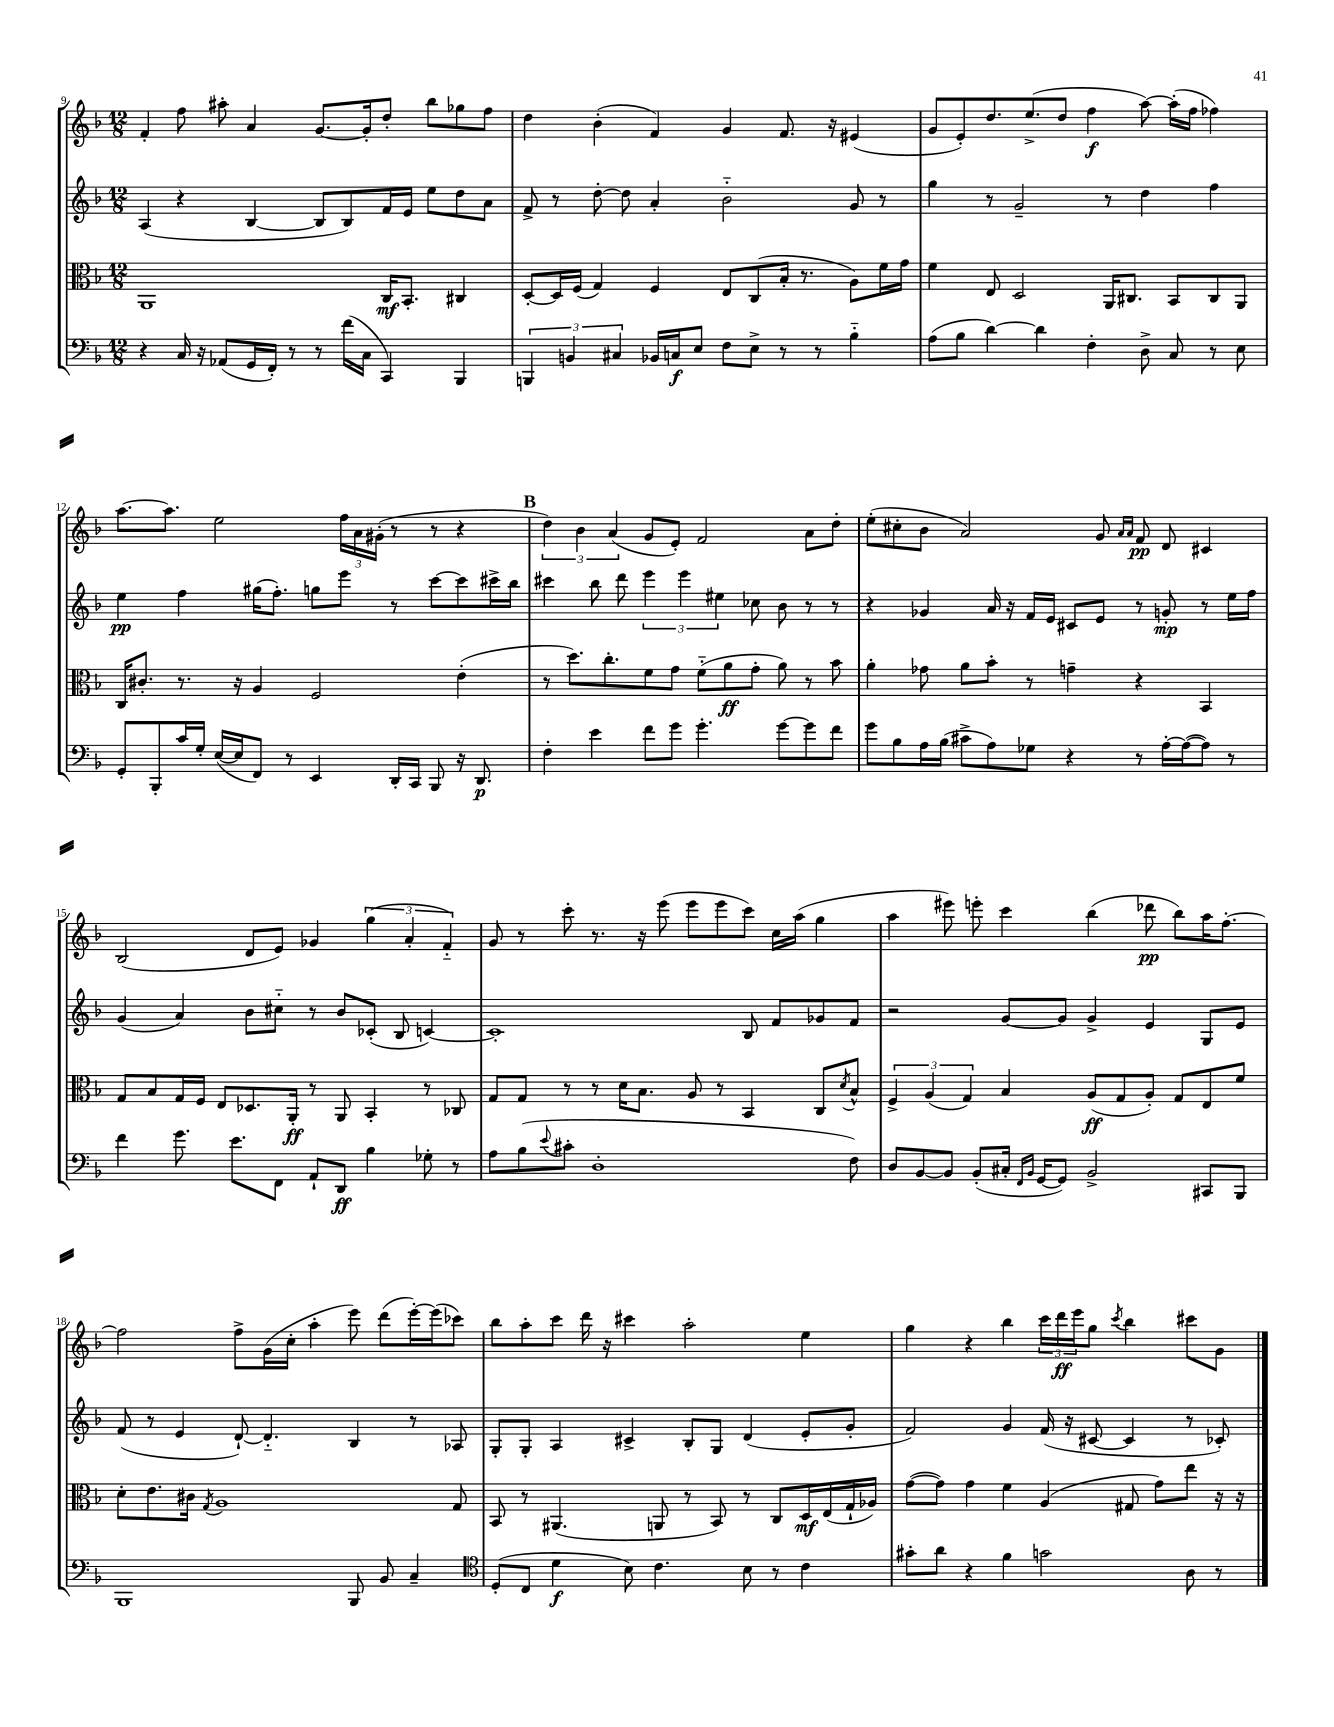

**kern	**dynam	**kern	**dynam	**kern	**dynam	**kern	**dynam
*part4	*part4	*part3	*part3	*part2	*part2	*part1	*part1
*staff4	*staff4	*staff3	*staff3	*staff2	*staff2	*staff1	*staff1
*clefF4	*	*clefC3	*	*clefG2	*	*clefG2	*
*k[b-]	*	*k[b-]	*	*k[b-]	*	*k[b-]	*
*M12/8	*	*M12/8	*	*M12/8	*	*M12/8	*
=9	=9	=9	=9	=9	=9	=9	=9
4r	.	1AA	.	(4A/	.	4f'/	.
16C/	.	.	.	4r	.	8ff\	.
16r	.	.	.	.	.	.	.
(8AA-X/L	.	.	.	.	.	8aa#X'\	.
16GG/L	.	.	.	[4B-/	.	4a/	.
16FF'/JJ)	.	.	.	.	.	.	.
8r	.	.	.	.	.	.	.
8r	.	.	.	8B-/L]	.	[8.g/L	.
(16f\LL	.	.	.	8B-/)	.	.	.
16C\JJ	.	.	.	.	.	16g'/k]	.
4CC/)	.	16C/KL	mf	16f/L	.	8dd'/J	.
.	.	8.BB-'/J	.	16e/JJ	.	.	.
.	.	.	.	8ee\L	.	8bb-\L	.
4BBB-/	.	4C#X/	.	8dd\	.	8gg-X\	.
.	.	.	.	8a\J	.	8ff\J	.
=10	=10	=10	=10	=10	=10	=10	=10
6BBBn/	.	[8D'/L	.	8f^/	.	4dd\	.
.	.	16D/L]	.	8r	.	.	.
6BBn/	.	.	.	.	.	.	.
.	.	(16F/JJ	.	.	.	.	.
.	.	4G/)	.	[8dd'\	.	(4b-'\	.
6C#X/	.	.	.	.	.	.	.
.	.	.	.	8dd\]	.	.	.
16BB-X/LL	.	4F/	.	4a'/	.	4f/)	.
16Cn/J	f	.	.	.	.	.	.
8E/J	.	.	.	.	.	.	.
8F\L	.	8E/L	.	2b-\	.	4g/	.
8E^\J	.	(8C/	.	.	.	.	.
8r	.	16B-'/Jk	.	.	.	8.f/	.
.	.	8.r	.	.	.	.	.
8r	.	.	.	.	.	.	.
.	.	.	.	.	.	16r	.
4B-\	.	8A\L)	.	8g/	.	(4e#X/	.
.	.	16f\L	.	8r	.	.	.
.	.	16g\JJ	.	.	.	.	.
=11	=11	=11	=11	=11	=11	=11	=11
(8A\L	.	4f\	.	4gg\	.	8g/L	.
8B-\J	.	.	.	.	.	8e'/)	.
[4d\)	.	8E/	.	8r	.	8.dd/	.
.	.	2D/	.	2g~/	.	.	.
.	.	.	.	.	.	(8.ee^/	.
4d\]	.	.	.	.	.	.	.
.	.	.	.	.	.	8dd/J	.
4F'\	.	.	.	.	.	4ff\	f
.	.	16AA/KL	.	8r	.	.	.
.	.	8.C#X/J	.	.	.	.	.
8D^\	.	.	.	4dd\	.	[8aa\)	.
8C/	.	8BB-/L	.	.	.	(16aa'\LL]	.
.	.	.	.	.	.	16ff\JJ	.
8r	.	8C#/	.	4ff\	.	4ff-X\)	.
8E\	.	8AA/J	.	.	.	.	.
!!LO:LB:g=z
=12	=12	=12	=12	=12	=12	=12	=12
8GG'/L	.	16C/KL	.	4ee\	pp	[8.aa\L	.
.	.	8.c#X'/J	.	.	.	.	.
8BBB-'/	.	.	.	.	.	.	.
.	.	.	.	.	.	8.aa\J]	.
16c/L	.	8.r	.	4ff\	.	.	.
16G'/JJ	.	.	.	.	.	.	.
([16E/LL	.	.	.	.	.	2ee\	.
16E/J]	.	16r	.	.	.	.	.
8FF/J)	.	4A/	.	(16gg#X\KL	.	.	.
.	.	.	.	8.ff'\J)	.	.	.
8r	.	.	.	.	.	.	.
4EE/	.	2F/	.	8ggn\L	.	.	.
.	.	.	.	8eee\J	.	24ff\LL	.
.	.	.	.	.	.	24a\	.
.	.	.	.	.	.	(24g#X'\JJ	.
16DD'/LL	.	.	.	8r	.	8r	.
16CC/JJ	.	.	.	.	.	.	.
8BBB-/	.	.	.	[8ccc\L	.	8r	.
16r	.	(4e'\	.	8ccc\]	.	4r	.
8.DD/	p	.	.	.	.	.	.
.	.	.	.	16ccc#X^\L	.	.	.
.	.	.	.	16bb-\JJ	.	.	.
!!LO:REH:place=s1:t=B
=13	=13	=13	=13	=13	=13	=13	=13
4F'\	.	8r	.	4ccc#X\	.	6dd\)	.
.	.	8.dd\L)	.	.	.	.	.
.	.	.	.	.	.	6b-\	.
4e\	.	.	.	8bb-\	.	.	.
.	.	8.cc'\	.	.	.	.	.
.	.	.	.	.	.	(6a/	.
.	.	.	.	8ddd\	.	.	.
8f\L	.	8f\	.	6eee\	.	8g/L	.
8g\J	.	8g\J	.	.	.	8e'/J)	.
.	.	.	.	6eee\	.	.	.
4.g'\	.	(8f\L	.	.	.	2f/	.
.	.	.	.	6ee#X\	.	.	.
.	.	8a\	ff	.	.	.	.
.	.	8g'\J	.	8cc-X\	.	.	.
[8g\L	.	8a\)	.	8b-\	.	.	.
8g\]	.	8r	.	8r	.	8a\L	.
8f\J	.	8b-\	.	8r	.	8dd'\J	.
=14	=14	=14	=14	=14	=14	=14	=14
8g\L	.	4a'\	.	4r	.	(8ee'\L	.
8B-\	.	.	.	.	.	8cc#X'\	.
16A\L	.	8g-X\	.	4g-X/	.	8b-\J	.
(16B-\JJ	.	.	.	.	.	.	.
8c#X^\L	.	8a\L	.	.	.	2a/)	.
8A\)	.	8b-'\J	.	16a/	.	.	.
.	.	.	.	16r	.	.	.
8G-X\J	.	8r	.	16f/LL	.	.	.
.	.	.	.	16e/JJ	.	.	.
4r	.	4gn~\	.	8c#X/L	.	.	.
.	.	.	.	8e/J	.	8g/	.
.	.	.	.	.	.	16qqa/LL	.
.	.	.	.	.	.	16qqa/JJ	.
8r	.	4r	.	8r	.	8f/	pp
[16A'\LL	.	.	.	8gn'/	mp	8d/	.
(16A\J_	.	.	.	.	.	.	.
8A\J])	.	4BB-/	.	8r	.	4c#X/	.
8r	.	.	.	16ee\LL	.	.	.
.	.	.	.	16ff\JJ	.	.	.
!!LO:LB:g=z
=15	=15	=15	=15	=15	=15	=15	=15
4f\	.	8G/L	.	(4g/	.	(2B-/	.
.	.	8B-/	.	.	.	.	.
8.g\	.	16G/L	.	4a/)	.	.	.
.	.	16F/JJ	.	.	.	.	.
.	.	8E/L	.	.	.	.	.
8.e\L	.	.	.	.	.	.	.
.	.	8.D-X/	.	8b-\L	.	8d/L	.
8FF\J	.	.	.	8cc#X\J	.	8e/J)	.
.	.	16AA'/Jk	ff	.	.	.	.
8AA`/L	.	8r	.	8r	.	4g-X/	.
8DD/J	ff	8AA/	.	8b-/L	.	.	.
4B-\	.	4BB-'/	.	(8c-X'/J	.	(6gg\	.
.	.	.	.	8B-/	.	.	.
.	.	.	.	.	.	6a'/	.
8G-X'\	.	8r	.	[4cn/)	.	.	.
.	.	.	.	.	.	6f/)	.
8r	.	8C-X/	.	.	.	.	.
=16	=16	=16	=16	=16	=16	=16	=16
8A\L	.	8G/L	.	1c']	.	8g/	.
(8B-\	.	8G/J	.	.	.	8r	.
8qqe/	.	.	.	.	.	.	.
8c#X'\J	.	8r	.	.	.	8ccc'\	.
1D'	.	8r	.	.	.	8.r	.
.	.	16d\KL	.	.	.	.	.
.	.	8.B-\J	.	.	.	16r	.
.	.	.	.	.	.	(8eee\	.
.	.	8A/	.	.	.	8eee\L	.
.	.	8r	.	.	.	8eee\	.
.	.	4BB-/	.	8B-/	.	8ccc\J)	.
.	.	.	.	8f/L	.	16cc\LL	.
.	.	.	.	.	.	(16aa\JJ	.
.	.	8C/L	.	8g-X/	.	4gg\	.
.	.	8qd/	.	.	.	.	.
8F\)	.	8B-^^/J	.	8f/J	.	.	.
=17	=17	=17	=17	=17	=17	=17	=17
8D/L	.	6F^/	.	2r	.	4aa\	.
[8BB-/	.	.	.	.	.	.	.
.	.	(6A/	.	.	.	.	.
8BB-/J]	.	.	.	.	.	8eee#X\)	.
.	.	6G/)	.	.	.	.	.
(8BB-'/L	.	.	.	.	.	8eeen'\	.
16C#X'/Jk	.	4B-/	.	[8g/L	.	4ccc\	.
16qqFF/LL	.	.	.	.	.	.	.
16qqBB-/JJ	.	.	.	.	.	.	.
[16GG/KL	.	.	.	.	.	.	.
8GG/J])	.	.	.	8g/J]	.	.	.
2BB-^/	.	(8A/L	ff	4g^/	.	(4bb-\	.
.	.	8G/	.	.	.	.	.
.	.	8A'/J)	.	4e/	.	8ddd-X\	pp
.	.	8G/L	.	.	.	8bb-\L)	.
8CC#X/L	.	8E/	.	8G/L	.	16aa\K	.
.	.	.	.	.	.	[8.ff'\J	.
8BBB-/J	.	8f/J	.	8e/J	.	.	.
!!LO:LB:g=z
=18	=18	=18	=18	=18	=18	=18	=18
1BBB-	.	8d'\L	.	(8f/	.	2ff\]	.
.	.	8.e\	.	8r	.	.	.
.	.	.	.	4e/	.	.	.
.	.	16c#X\Jk	.	.	.	.	.
.	.	8qG/	.	.	.	.	.
.	.	1A	.	.	.	.	.
.	.	.	.	[8d`/)	.	8ff^\L	.
.	.	.	.	4.d/]	.	(16g\L	.
.	.	.	.	.	.	16cc'\JJ	.
.	.	.	.	.	.	4aa'\	.
8BBB-/	.	.	.	4B-/	.	8eee\)	.
8BB-/	.	.	.	.	.	(8ddd\L	.
4C~/	.	.	.	8r	.	[16eee'\L)	.
.	.	.	.	.	.	(16eee\J]	.
.	.	8G/	.	8A-X/	.	8ccc-X\J)	.
=19	=19	=19	=19	=19	=19	=19	=19
*clefC4	*	*	*	*	*	*	*
(8D'/L	.	8BB-/	.	8G'/L	.	8bb-\L	.
8C/J	.	8r	.	8G'/J	.	8aa'\	.
4d\	f	(4.AA#X/	.	4A/	.	8ccc\J	.
.	.	.	.	.	.	16ddd\	.
.	.	.	.	.	.	16r	.
8B-\)	.	.	.	4c#X^/	.	4ccc#X\	.
4.c\	.	8AAn/	.	.	.	.	.
.	.	8r	.	8B-'/L	.	2aa'\	.
.	.	8BB-/)	.	8G/J	.	.	.
8B-\	.	8r	.	(4d/	.	.	.
8r	.	8C/L	.	.	.	.	.
4c\	.	16D/L	mf	8e'/L	.	4ee\	.
.	.	(16E/	.	.	.	.	.
.	.	16G`/	.	8g'/J	.	.	.
.	.	16A-X/JJ)	.	.	.	.	.
=20	=20	=20	=20	=20	=20	=20	=20
8g#X'\L	.	([8g\L	.	2f/)	.	4gg\	.
8a\J	.	8g\J])	.	.	.	.	.
4r	.	4g\	.	.	.	4r	.
4f\	.	4f\	.	4g/	.	4bb-\	.
2gn\	.	(4A/	.	(16f/	.	24ccc\LL	.
.	.	.	.	.	.	24ddd\	ff
.	.	.	.	16r	.	.	.
.	.	.	.	.	.	24eee\J	.
.	.	.	.	[8c#X/	.	8gg\J	.
.	.	.	.	.	.	8qccc/	.
.	.	8G#X/	.	4c#/]	.	4bb-\	.
.	.	8g\L)	.	.	.	.	.
8A\	.	8ee\J	.	8r	.	8ccc#X\L	.
8r	.	16r	.	8c-X'/)	.	8g\J	.
.	.	16r	.	.	.	.	.
==	==	==	==	==	==	==	==
*-	*-	*-	*-	*-	*-	*-	*-
